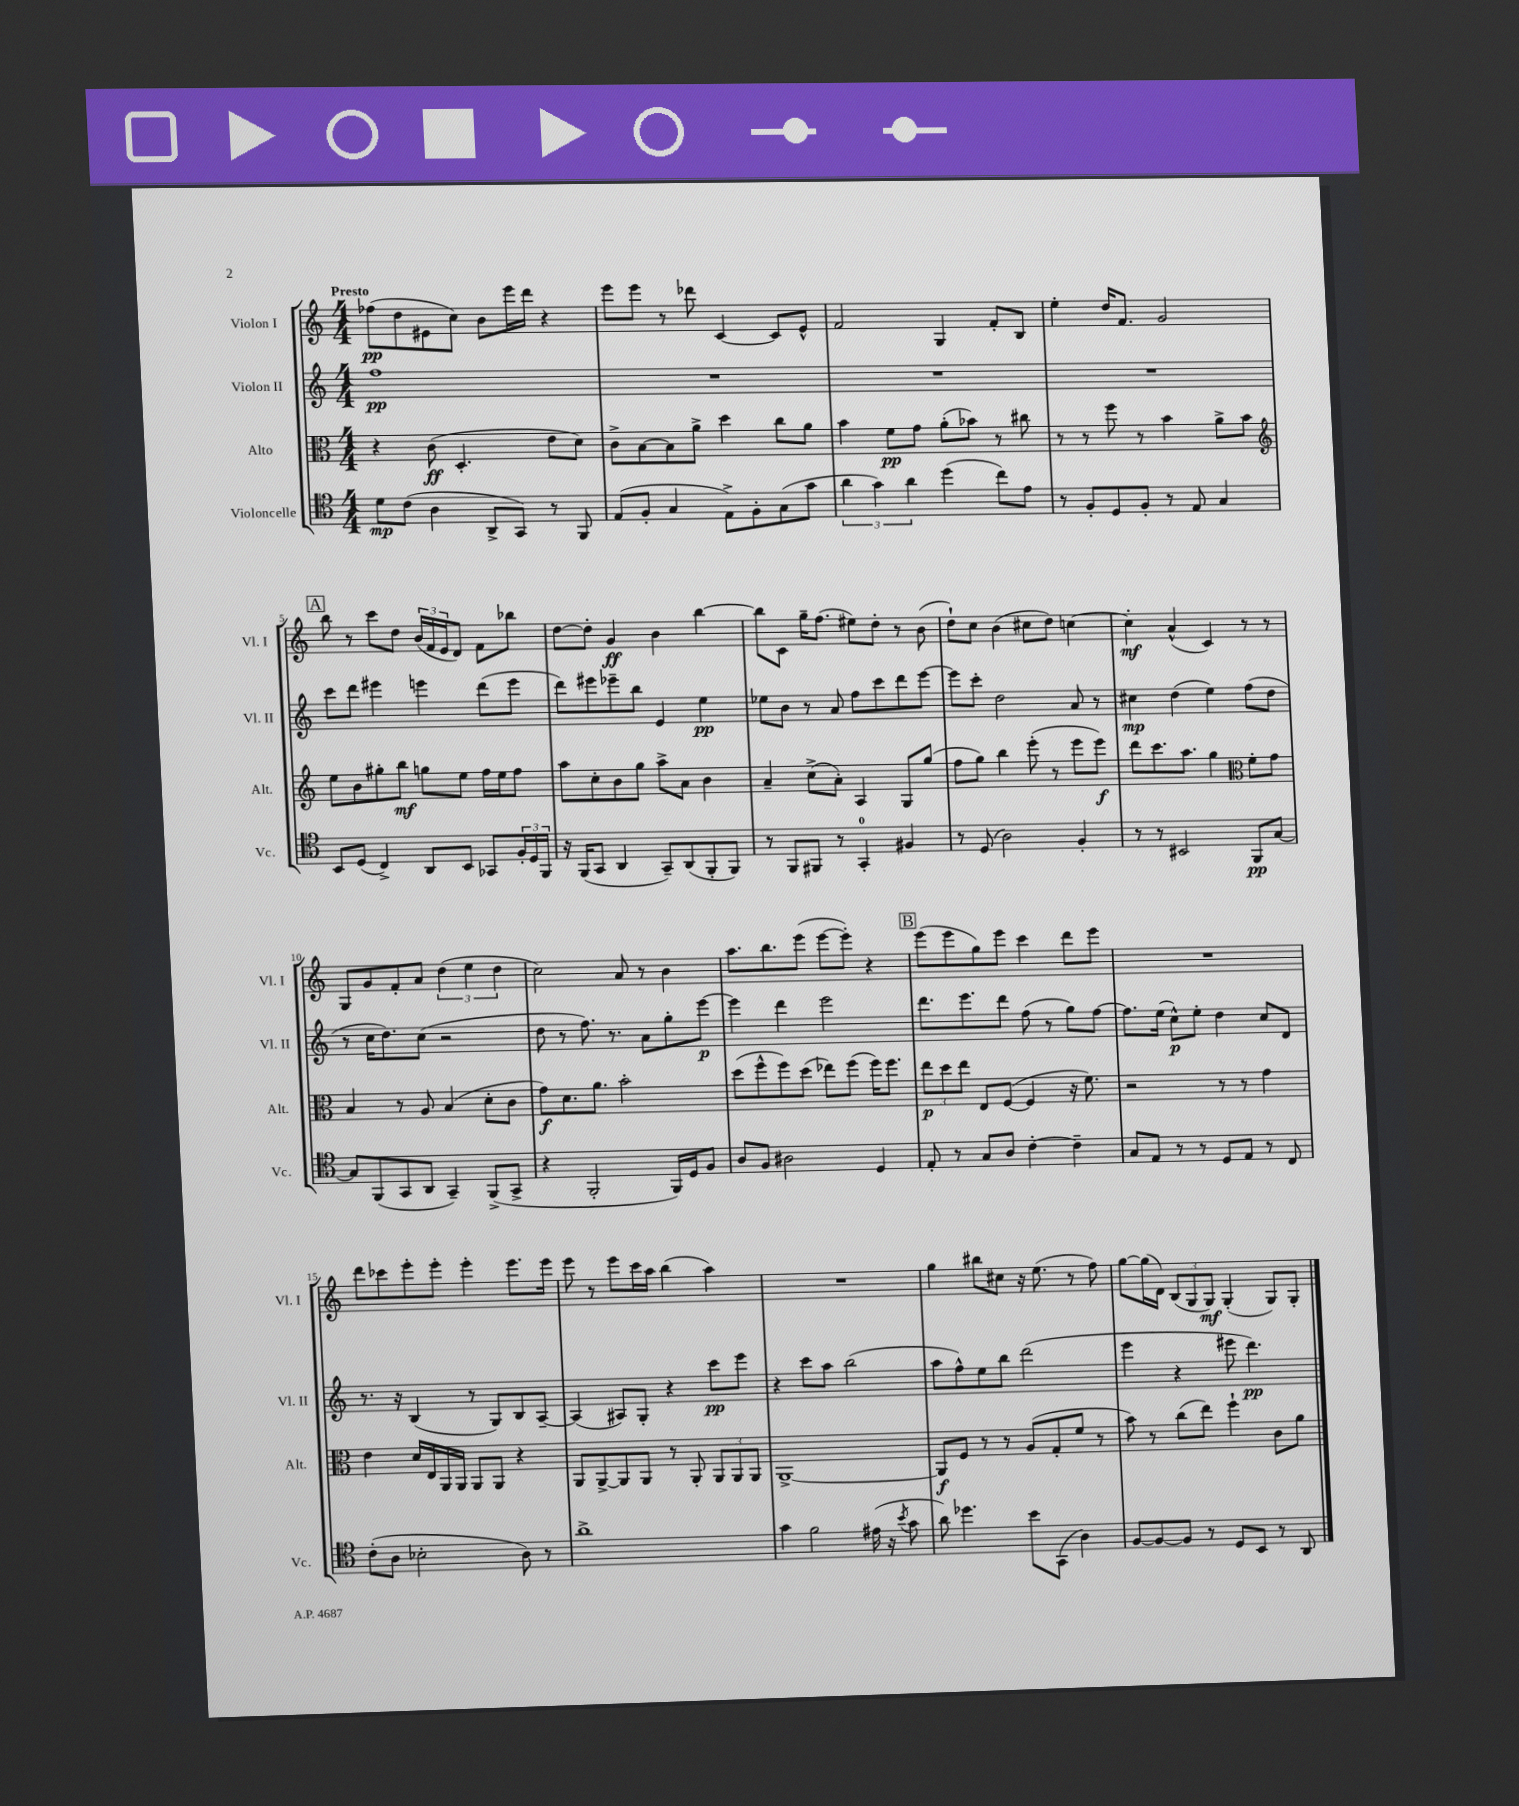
<<
\new StaffGroup <<
\new Staff = "s0" \with { instrumentName = "Violon I" shortInstrumentName = "Vl. I" } {
    \clef treble \key c \major \numericTimeSignature \time 4/4 \tempo "Presto"
    fes''8\pp( d''8 eis'8 c''8) b'8 e'''16 d'''16 r4 |
    e'''8 e'''8 r8 des'''8 c'4~ c'8 e'8-^ |
    f'2 g4 f'8-. b8 |
    e''4-. d''16 f'8. g'2 |
    \mark \markup { \box "A" } b''8 r8 c'''8 d''8 \tuplet 3/2 { b'16( f'16 e'16 } d'8) f'8 bes''8 |
    d''8~ d''8-. g'4\ff b'4 b''4~ |
    b''8 c'8 g''16-- f''8.( eis''8) d''8-. r8 b'8( |
    d''8-!) c''8 b'4( cis''8 d''8) c''4~ |
    c''4-.\mf a'4-^( c'4) r8 r8 |
    g8 g'8 f'8-. a'8 \tuplet 3/2 { d''4( e''4 d''4 } |
    c''2) a'8 r8 b'4 |
    a''8. b''8. e'''8( e'''8~ e'''8-.) r4 |
    \mark \markup { \box "B" } e'''8( e'''8 g''8) e'''8 c'''4 d'''8 e'''8 |
    R1 |
    d'''8 ces'''8 e'''8-. e'''8-. e'''4-. e'''8. e'''16 |
    e'''8 r8 e'''8 c'''16 a''16 b''4( a''4) |
    R1 |
    g''4 bis''8 cis''8 r16 e''8.( r8 f''8) |
    g''8~ g''16( d'16) \tuplet 3/2 { b8( g8 g8\mf) } g4-.( g8) g8-. \bar "|." |
}
\new Staff = "s1" \with { instrumentName = "Violon II" shortInstrumentName = "Vl. II" } {
    \clef treble \key c \major \numericTimeSignature \time 4/4
    f''1\pp |
    R1 |
    R1 |
    R1 |
    \mark \markup { \box "A" } c'''8 d'''8 eis'''4 e'''4 d'''8( e'''8 |
    d'''8) eis'''8 ees'''8-- b''8 e'4 e''4\pp |
    ees''8 b'8 r8 a'8 f''8 c'''8 d'''8 e'''8~ |
    e'''8 c'''8-. d''2 a'8 r8 |
    cis''4\mp d''4( e''4) f''8( d''8 |
    r8 c''16 d''8.) c''8( r2 |
    d''8 r8 f''8.) r8. a'8 g''8-. e'''8~\p |
    e'''4 d'''4 e'''2 |
    \mark \markup { \box "B" } d'''8. e'''8. d'''8 f''8( r8 g''8) f''8~ |
    f''8. e''16( c''8-^\p) e''8-. d''4 c''8 d'8 |
    r8. r16 b4( r8 g8) b8 a8~-- |
    a4( ais8) g8-. r4 c'''8\pp e'''8 |
    r4 c'''8 a''8 b''2( |
    a''8 f''8-^) e''8 b''8 d'''2( |
    e'''4 r4 eis'''8 d'''4.\pp) \bar "|." |
}
\new Staff = "s2" \with { instrumentName = "Alto" shortInstrumentName = "Alt." } {
    \clef alto \key c \major \numericTimeSignature \time 4/4
    r4 c'8\ff( d4.-. e'8 d'8) |
    c'8-> b8~ b8 a'8-> d''4 c''8 a'8 |
    b'4 f'8\pp g'8 a'8-.( bes'8) r8 cis''8 |
    r8 r8 f''8 r8 b'4 a'8-> b'8 |
    \mark \markup { \box "A" } \clef treble e''8 b'8 gis''8-. b''8\mf g''8 e''8 f''16 e''16 f''8 |
    a''8 c''8-. b'8 g''8 a''8-> a'8 b'4 |
    a'4-- c''8->( a'8-.) a4 g8 g''8( |
    f''8 g''8) b''4 e'''8-.( r8 e'''8 e'''8\f) |
    d'''8 c'''8. a''8. g''4 \clef alto f'8-. g'8 |
    b4 r8 a8 b4( d'8-. c'8 |
    g'8\f) d'8. a'8. b'2-. |
    d''8( f''8-^ f''8) d''8( ees''8) f''8( f''16) f''8. |
    \mark \markup { \box "B" } \tuplet 3/2 { e''8\p d''8 e''8 } e8 f8~( f4 r16 f'8.) |
    r2 r8 r8 g'4 |
    e'4 d'16 e16 a,16 a,16 a,8 a,8 r4 |
    a,8 a,8~-> a,8 a,8 r8 a,8-. \tuplet 3/2 { a,8 a,8 a,8 } |
    a,1~-> |
    a,8\f f8 r8 r8 a8( g8-. f'8 r8 |
    b'8) r8 c''8( e''8) f''4-! c'8 a'8 \bar "|." |
}
\new Staff = "s3" \with { instrumentName = "Violoncelle" shortInstrumentName = "Vc." } {
    \clef tenor \key c \major \numericTimeSignature \time 4/4
    d'8\mp c'8( a4 a,8-> g,8) r8 f,8 |
    e8( f8-. g4 e8->) f8-. g8( g'8 |
    \tuplet 3/2 { a'4 g'4) a'4 } d''4( c''8) e'8 |
    r8 f8-. d8 f8-. r8 e8 g4 |
    \mark \markup { \box "A" } b,8 d8( c4->) a,8 b,8 ges,8 \tuplet 3/2 { f16-. d16 f,16 } |
    r16 f,16( g,8 a,4 g,8--) a,8( f,8-. f,8) |
    r8 f,8 fis,8 r8 g,4-0-. fis4 |
    r8 d8( a2) f4-. |
    r8 r8 bis,2 f,8\pp g8~ |
    g8 f,8( g,8 a,8 g,4--) f,8->( g,8-> |
    r4 f,2-. f,16) d16 f8 |
    a8 f8 ais2 d4 |
    \mark \markup { \box "B" } e8-. r8 g8 a8 c'4~-. c'4-- |
    g8 e8 r8 r8 d8 e8 r8 c8 |
    c'8-.( a8 bes2-. a8) r8 |
    a'1-> |
    g'4 f'2 eis'16( r16 \acciaccatura { b'8 } g'8 |
    a'8) des''4. b'8 g,8( a4) |
    f8~ f8~ f8 r8 d8 b,8 r8 a,8 \bar "|." |
}
>>
>>
